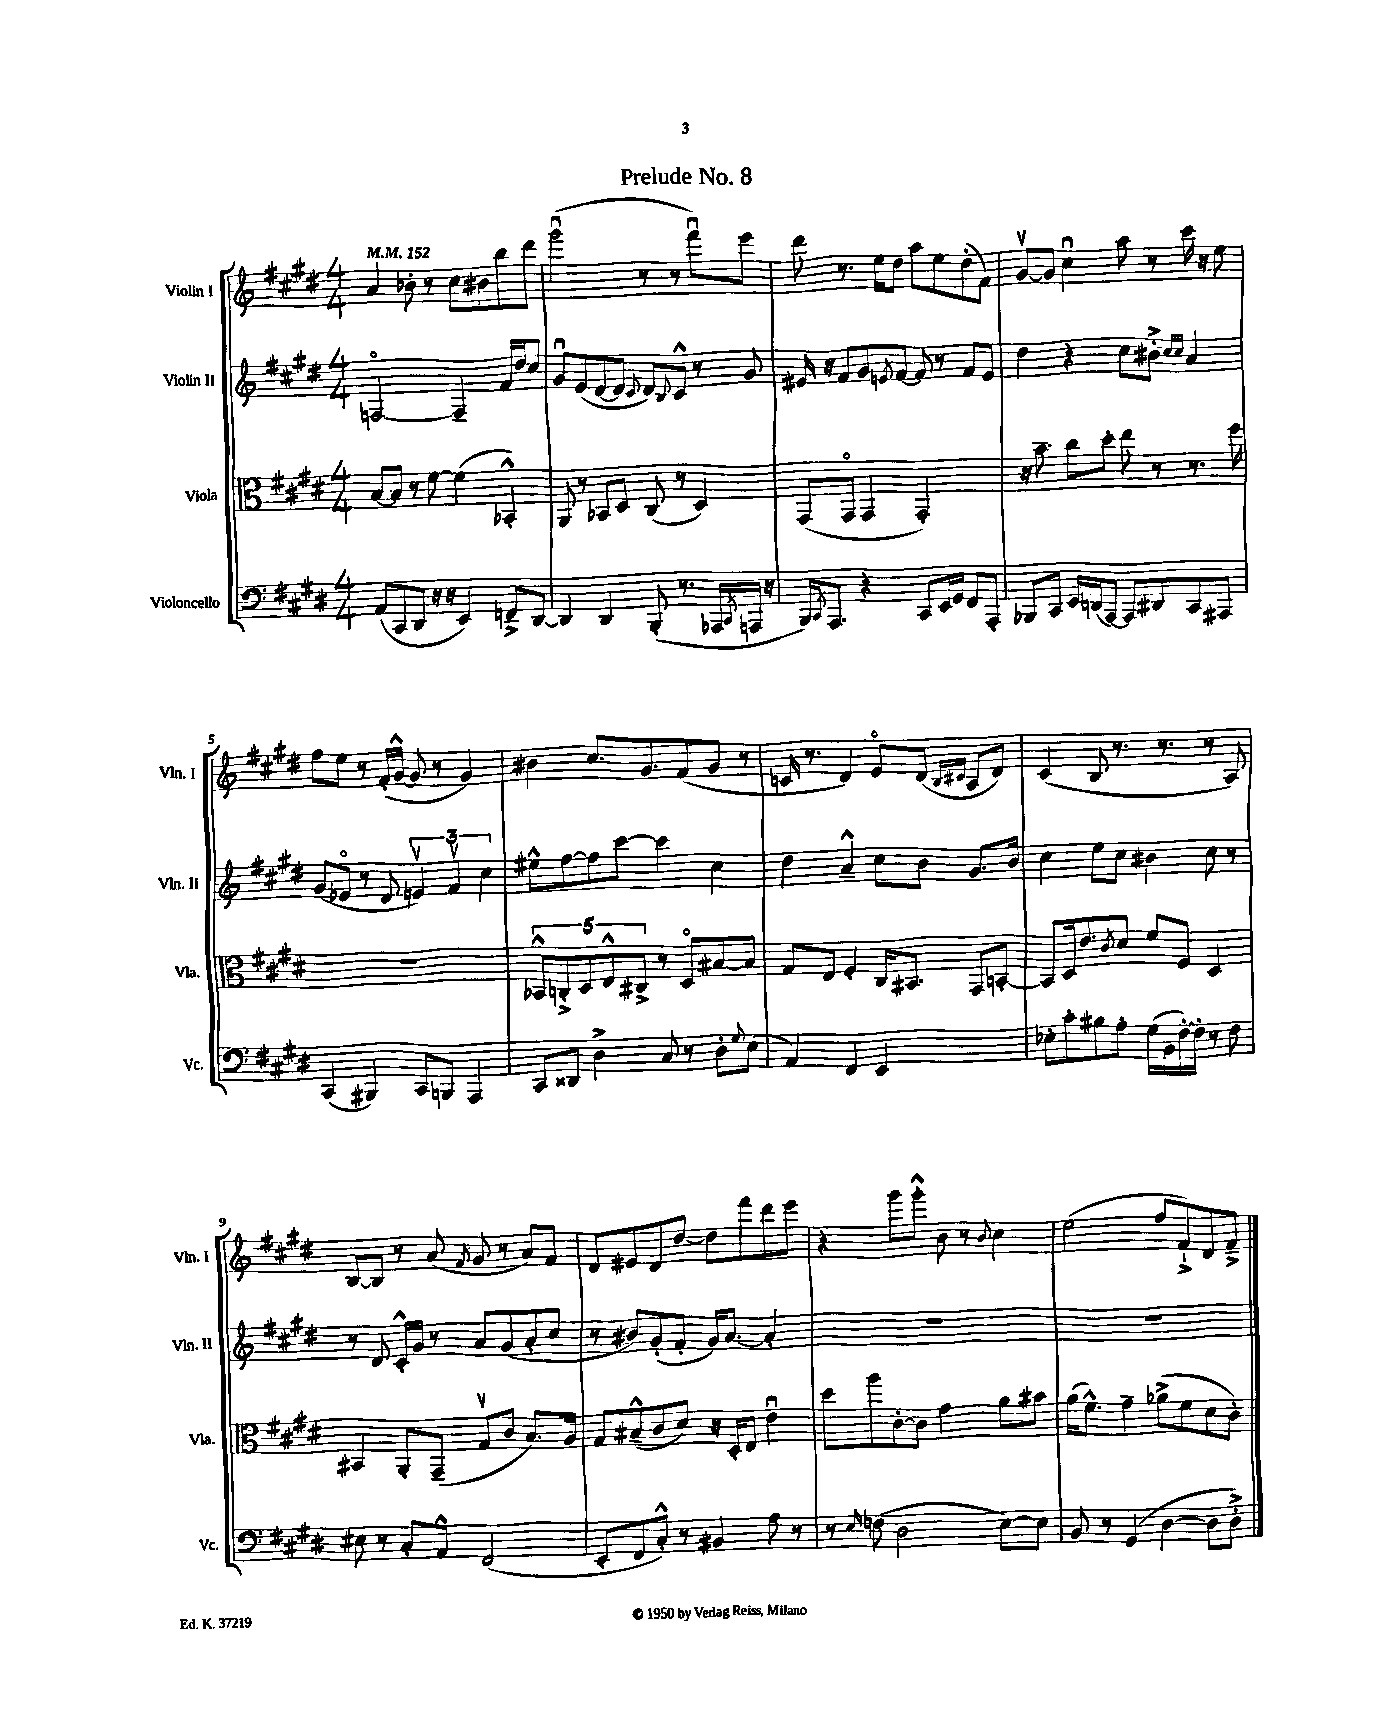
\header { title = "Prelude No. 8" }
<<
\new StaffGroup <<
\new Staff = "s0" \with { instrumentName = "Violin I" shortInstrumentName = "Vln. I" } {
    \clef treble \key e \major \numericTimeSignature \time 4/4 \tempo 4 = 152
    a'4 bes'8-. r8 cis''8 bis'8 b''8 dis'''8 |
    gis'''2\downbow( r8 r8 fis'''8\downbow) e'''8 |
    dis'''8 r8. e''16 dis''8 a''8 e''8 dis''8-.( fis'8) |
    gis'8~\upbow gis'8 cis''4\downbow a''8 r8 cis'''16 r16 e''8 |
    fis''8 e''8 r8 fis'16-.( gis'16~-^ gis'8 r8 gis'4) |
    bis'4 cis''8. gis'8. fis'8( gis'8 r8 |
    c'16 r8. dis'4) e'8\flageolet dis'8( \grace { b16 cis'16 } a8 dis'8) |
    cis'4( b8 r8. r8. r8 a8) |
    b8~ b8 r8 a'8( \acciaccatura { fis'8 } gis'8 r8 a'8) fis'8 |
    dis'8 eis'8 dis'8 dis''8~ dis''8 fis'''8 dis'''8 e'''8 |
    r4 gis'''8 gis'''8-.-^ b'8 r8 \appoggiatura { b'8 } cis''4 |
    e''2( fis''8 fis'8-!->) dis'8 fis'8---> \bar "|." |
}
\new Staff = "s1" \with { instrumentName = "Violin II" shortInstrumentName = "Vln. II" } {
    \clef treble \key e \major \numericTimeSignature \time 4/4
    f2~\flageolet f4-- fis'16 dis''16 cis''8 |
    gis'8\downbow e'8( dis'8~ dis'8 \appoggiatura { cis'8 } dis'8) \appoggiatura { b8 } cis'8-^ r8 gis'8 |
    eis'16 r16 fis'8 gis'8 \acciaccatura { e'8 } fis'8~ fis'8 r8 fis'8 e'8 |
    dis''4 r4 cis''8 bis'8-.-> \grace { cis''16 cis''16 } a'4 |
    gis'8( ees'8\flageolet r8 dis'8 \tuplet 3/2 { e'4\upbow) fis'4\upbow cis''4 } |
    eis''8-^ fis''8~ fis''8 cis'''8~ cis'''4 cis''4 |
    dis''4 a'4---^ cis''8 b'8 gis'8. b'16 |
    cis''4 e''8 cis''8 bis'4 cis''8 r8 |
    r8 dis'8 cis'16-.-^ gis'16 r8 a'8 gis'8( a'8-. cis''8 |
    r8 bis'8) gis'8-.( fis'8-. gis'16) a'8.~ a'4-. |
    R1 |
    R1 \bar "|." |
}
\new Staff = "s2" \with { instrumentName = "Viola" shortInstrumentName = "Vla." } {
    \clef alto \key e \major \numericTimeSignature \time 4/4
    b8~ b8 r8 fis'8~ fis'4( bes,4-.-^) |
    a,8 r8 bes,8 dis8 cis8( r8 dis4) |
    gis,8( gis,8\flageolet gis,4 gis,2-.) |
    r16 b'8.-- cis''8 dis''8-. e''8 r8 r8. fis''16 |
    R1 |
    \tuplet 5/4 { bes,8-^ c8-.-> dis8 e8-^ cis8-> } r8 dis8\flageolet bis8~ bis8 |
    gis8 e8 fis4-. cis16 bis,8. gis,8 b,8~-. |
    b,8 dis16 e'8. \acciaccatura { cis'8 } dis'8 fis'8 fis8 dis4 |
    bis,4 a,8-. gis,8--( gis8\upbow cis'8 b8.) a16 |
    gis8 bis8---^( cis'8 dis'8) r16 dis16-. e8 e'4\downbow |
    dis''8 a''8 cis'8~-. cis'8 gis'4 a'8 bis'8 |
    a'16( fis'8.-^) gis'4-- aes'8->( fis'8 dis'8 cis'8-.) \bar "|." |
}
\new Staff = "s3" \with { instrumentName = "Violoncello" shortInstrumentName = "Vc." } {
    \clef bass \key e \major \numericTimeSignature \time 4/4
    a,8( cis,8 dis,8 r16 r16 e,4) f,8---> dis,8~ |
    dis,4 dis,4 b,,8-.( r8. aes,,16 \acciaccatura { cis,8 } a,,16 r16 |
    b,,16) \acciaccatura { cis,8 } a,,8. r4 cis,8 e,16 gis,16 fis,8 a,,8-. |
    bes,,8 cis,8 e,16 d,16( a,,8~) a,,8 dis,8 cis,8 ais,,8 |
    cis,4( bis,,4) cis,8 b,,8 a,,4 |
    cis,8 disis,8 dis4-> cis8 r8 dis8-. \appoggiatura { gis8 } e8( |
    a,4) fis,4 e,2 |
    ees8-. cis'8-. bis8 a8-. gis16( b,16 fis16~-.) fis16-. r8 fis8 |
    eis8 r8 cis8-. a,8-^ fis,2( |
    e,8-. fis,8 cis8-.-^) r8 bis,4 a8 r8 |
    r8 \grace { e16 } f8( dis2 e8~) e8 |
    b,8 r8 gis,4( dis4~ dis8 dis8-.->) \bar "|." |
}
>>
>>
